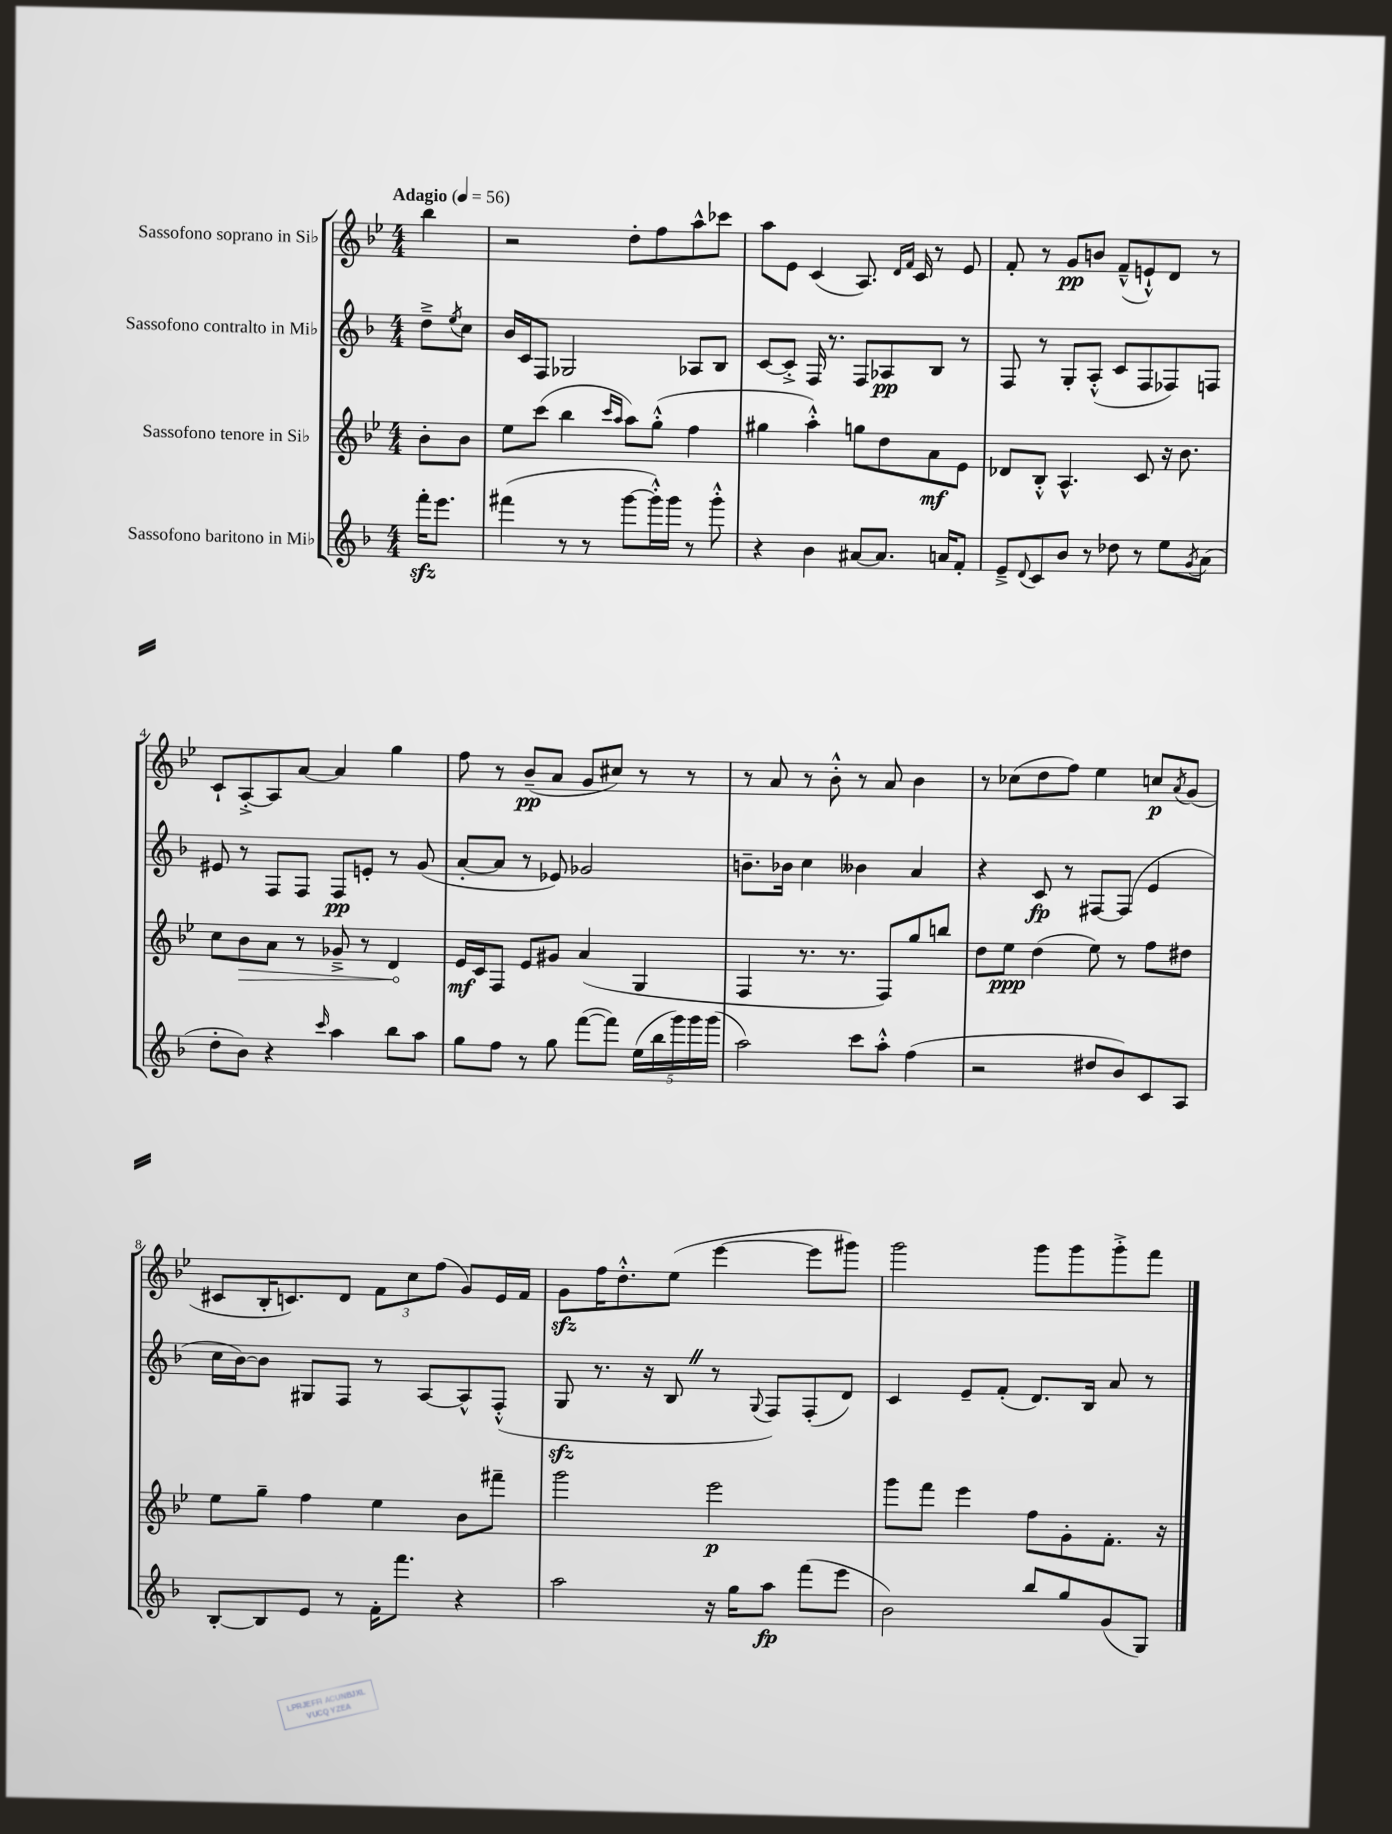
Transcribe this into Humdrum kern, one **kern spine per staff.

**kern	**kern	**kern	**kern
*staff4	*staff3	*staff2	*staff1
*clefG2	*clefG2	*clefG2	*clefG2
*k[b-]	*k[b-e-]	*k[b-]	*k[b-e-]
*M4/4	*M4/4	*M4/4	*M4/4
*MM56	*MM56	*MM56	*MM56
16fff'	8b-'	8dd~^	4bb-
8.eee	.	.	.
.	.	8qee	.
.	8b-	8cc	.
=	=	=	=
(4fff#	8ee-	16b-	2r
.	.	16c	.
.	(8ccc	8F	.
8r	4bb-	2G-	.
8r	.	.	.
.	16qqccc	.	.
.	16qqaa	.	.
[8ggg	8aa)	.	8dd'
16ggg'^^])	(8gg'^^	.	8ff
16ggg	.	.	.
8r	4ff	8A-	8aa^^
8ggg'^^	.	8B-	8ccc-
=	=	=	=
4r	4gg#	[8c	8aa
.	.	8c'^]	8e-
4b-	4aa'^^)	16F	(4c
.	.	8.r	.
[8a#	8gg	8F	8.A)
8.a#]	8dd	8A-	.
.	.	.	16qqd
.	.	.	16qqf
.	.	.	16c
.	8a	8B-	8r
16a	.	.	.
8f'	8e-	8r	8e-
=	=	=	=
8e~^	8d-	8F	8f'
8qqd	.	.	.
8c	8B-'^^	8r	8r
8b-	4.A^^	8G'	8g
8r	.	(8A'^^	8b
8dd-	.	8c	(8f~^^
8r	8c	8F	8e`^^)
8ee	16r	8F-)	8d
.	8.b-	.	.
8qg	.	.	.
(8a	.	8F	8r
=	=	=	=
8dd'	8cc	8e#	8c`
8b-)	8b-	8r	[8A'^
4r	8a	8F	8A]
.	8r	8F	[8a
16qqccc	.	.	.
4aa	8g-~^	8F	4a]
.	8r	8e'	.
8bb-	4d	8r	4gg
8aa	.	(8g	.
=	=	=	=
8gg	16e-	[8a'	8ff
.	16c	.	.
8ff	8F	8a]	8r
8r	8e-	8r	(8b-~
8gg	8g#	8e-)	8a
([8fff	(4a	2g-	8g
8fff])	.	.	8cc#)
(20ee	4G	.	8r
20bb-	.	.	.
20ggg)	.	.	.
.	.	.	8r
20ggg	.	.	.
(20ggg	.	.	.
=	=	=	=
2aa)	4F	8.b~	8r
.	.	.	8a
.	.	16b-	.
.	8.r	4cc	8r
.	.	.	8b-'^^
.	8.r	.	.
8ccc	.	4b--	8r
8aa'^^	8F)	.	8a
(4ff	8gg	4a	4b-
.	8bb	.	.
=	=	=	=
2r	8dd	4r	8r
.	8ee-	.	(8cc-
.	(4dd	8c	8dd
.	.	8r	8ff)
8dd#	8ee-)	[8F#	4ee-
8b-)	8r	(8F#]	.
8c	8ff	4e	8cc
.	.	.	8qa
8A	8dd#	.	(8g
=	=	=	=
[8B-'	8ee-	16cc	8c#
.	.	[16b-)	.
8B-]	8gg~	8b-]	16B-'
.	.	.	8.c)
8e	4ff	8G#	.
8r	.	8F	8d
16f'	4ee-	8r	12f
8.fff	.	.	.
.	.	.	12cc
.	.	[8A	.
.	.	.	(12ff
4r	8b-	8A^^]	8g)
.	8fff#~	(8F'^^	16e-
.	.	.	16f
=	=	=	=
2aa	2ggg	8G	8g
.	.	8.r	16ff
.	.	.	8.dd'^^
.	.	16r	.
.	.	8B-	(8ee-
16r	2eee-	8r	[4eee-
16gg	.	.	.
.	.	8qqG	.
8aa	.	8F)	.
(8fff	.	(8F'	8eee-]
8eee	.	8d)	8ggg#)
=	=	=	=
2b-)	8ggg	4c	2ggg
.	8fff	.	.
.	4eee-	8e~	.
.	.	(8f'	.
8bb-	8ff	8.d)	8ggg
8gg	8g'	.	8ggg
.	.	16B-	.
(8g	8.f'	8a	8ggg'^
8G)	.	8r	8fff
.	16r	.	.
==	==	==	==
*-	*-	*-	*-
